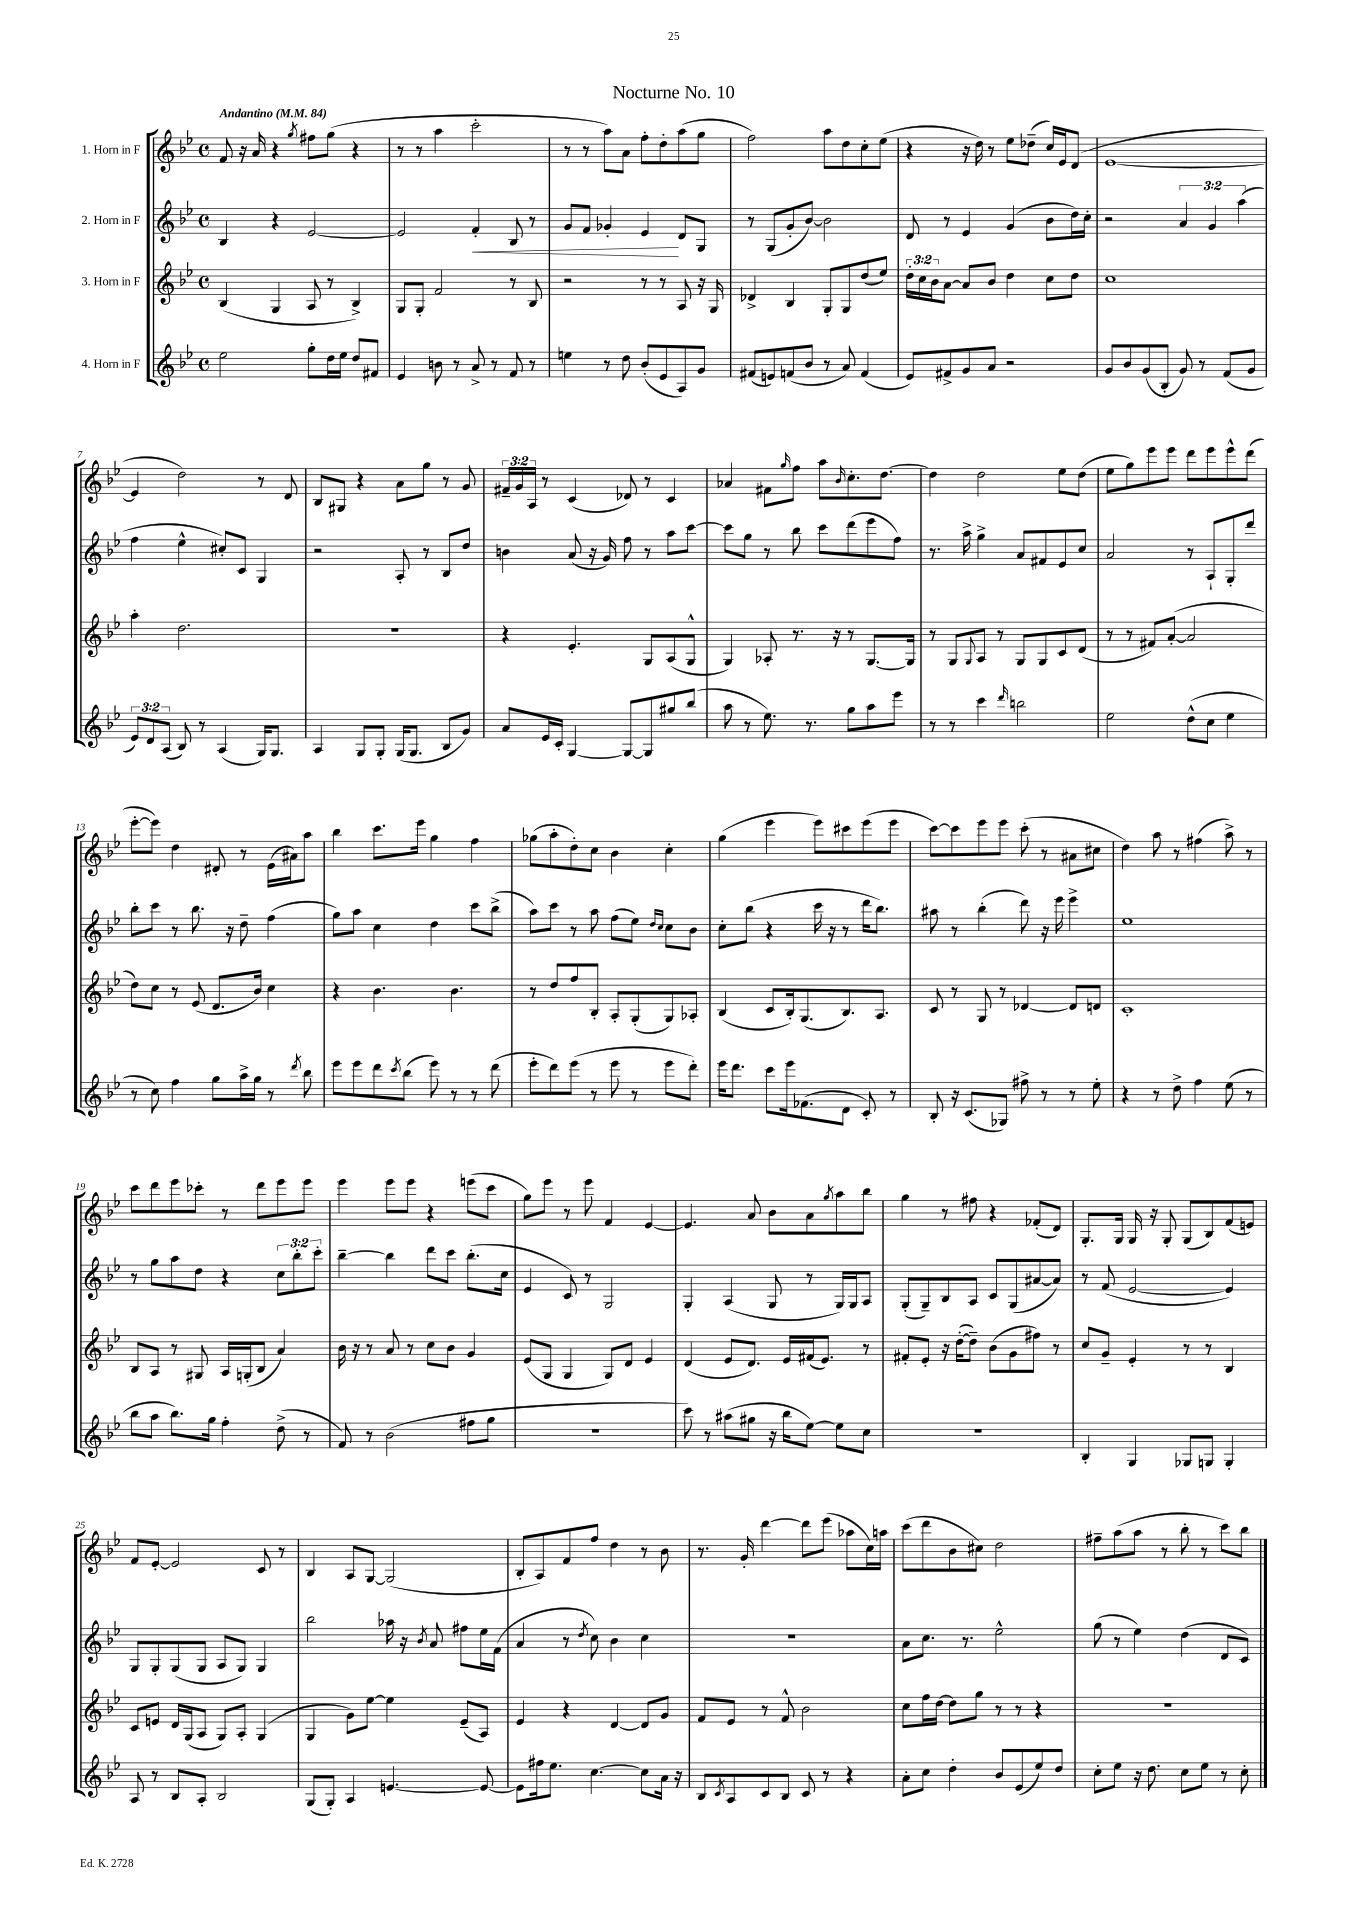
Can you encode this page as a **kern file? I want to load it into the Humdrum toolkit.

**kern	**kern	**kern	**kern
*staff4	*staff3	*staff2	*staff1
*clefG2	*clefG2	*clefG2	*clefG2
*k[b-e-]	*k[b-e-]	*k[b-e-]	*k[b-e-]
*M4/4	*M4/4	*M4/4	*M4/4
*met(c)	*met(c)	*met(c)	*met(c)
*MM84	*MM84	*MM84	*MM84
2ee-	(4B-	4B-	8f
.	.	.	16r
.	.	.	16a
.	4G	4r	4r
.	.	.	8qgg
8gg'	8A	[2e-	8ff#
16dd	8r	.	(8gg
16ee-	.	.	.
8dd	4B-^)	.	4r
8f#	.	.	.
=	=	=	=
4e-	8G	2e-]	8r
.	8G'	.	8r
8b	2f	.	4aa
8r	.	.	.
8a^	.	4f'	2ccc'
8r	.	.	.
8f	8r	8B-	.
8r	8B-	8r	.
=	=	=	=
4ee	2r	8g	8r
.	.	8f	8r
8r	.	4g-'	8aa)
8dd	.	.	8a
(8b-'	8r	4e-	8ff'
8e-	8r	.	8dd'
8A)	8A	8d	(8aa
8g	16r	8G	8gg
.	16G	.	.
=	=	=	=
(8f#	4d-^	8r	2ff)
8e)	.	(8G	.
(8f	4B-	8g'	.
8b-	.	[8b-)	.
8r	8G'	2b-]	8aa
8a)	8G	.	8dd
(4f	(8dd	.	8cc'
.	8ee-)	.	(8ee-
=	=	=	=
8e-)	24dd'	8d	4r
.	24cc	.	.
.	24b-	.	.
8f#^	[8a	8r	.
8g	8a]	4e-	16r
.	.	.	16dd)
8a	8b-	.	8r
2r	4dd	(4g	8ee-
.	.	.	(8dd-~
.	8cc	8b-	16cc)
.	.	.	16e-
.	8dd	16dd)	(8d
.	.	16cc'	.
=	=	=	=
8g	1cc	2r	[1e-
8b-	.	.	.
(8g	.	.	.
8B-'	.	.	.
8g)	.	6a	.
8r	.	.	.
.	.	6g	.
(8f	.	.	.
.	.	(6aa	.
8g	.	.	.
=	=	=	=
12e-)	4aa'	4ff	4e-]
12d	.	.	.
(12A	.	.	.
8B-)	2.dd	4ee-^^	2dd)
8r	.	.	.
(4A	.	8cc#')	.
.	.	8c	.
16G)	.	4G	8r
8.G	.	.	.
.	.	.	8d
=	=	=	=
4A	1r	2r	8B-
.	.	.	8G#
8G	.	.	4r
8G'	.	.	.
(16G	.	8A'	8a
8.G	.	.	.
.	.	8r	8gg
8B-	.	8B-	8r
8g)	.	8dd	8g
=	=	=	=
8a	4r	4b	24f#~
.	.	.	24g
.	.	.	24A
16e-	.	.	8r
16c'	.	.	.
[4G	4.e-'	(8a	(4c
.	.	16r	.
.	.	16g)	.
8G_	.	8ff	8d-)
8G]	8G	8r	8r
8gg#	(8A	8aa	4c
(8bb-	8G^^	[8ccc	.
=	=	=	=
8aa	4G)	8ccc]	4a-
8r	.	8gg	.
8.ee-)	8A-'	8r	8f#
.	.	.	16qqgg
.	8.r	8bb-	8ff
8.r	.	.	.
.	.	8ccc	8aa
.	16r	.	.
.	.	.	16qqb-
8gg	8r	(8ddd	8.cc'
8aa	[8.G	8eee-	.
.	.	.	[8.dd
8eee-	.	8ff)	.
.	16G]	.	.
=	=	=	=
8r	8r	8.r	4dd]
8r	8G	.	.
.	.	16aa^	.
.	8qqG	.	.
4ccc	8A	4gg^	2dd
.	8r	.	.
16qqddd	.	.	.
2bb	8G	8a	.
.	8G	8f#	.
.	8c	8e-	8ee-
.	(8d	8cc	(8dd
=	=	=	=
2ee-	8r	2a	8ee-
.	8r	.	8gg)
.	8f#)	.	8eee-
.	([8a'	.	8eee-
(8dd^^	2a]	8r	8ddd
8cc	.	8A`	8eee-
4ee-	.	8G'	8eee-^^
.	.	8ddd	(8ddd
=	=	=	=
8r	8dd)	8bb-'	[8eee-'
8cc)	8cc	8ccc	8eee-])
4ff	8r	8r	4dd
.	(8e-	8.bb-	.
8gg	8.d	.	8d#'
.	.	16r	.
16aa^	.	8dd~	8r
16gg	16b-)	.	.
8r	4cc	(4ff	(16e-
.	.	.	16a#)
8qddd	.	.	.
8bb-	.	.	8aa
=	=	=	=
8eee-	4r	8gg)	4bb-
8eee-	.	8aa	.
8ddd	4.b-	4cc	8.ccc
8qccc	.	.	.
(8bb-	.	.	.
.	.	.	16eee-
8eee-)	.	4dd	4gg
8r	4.b-	.	.
8r	.	8ccc	4ff
(8ddd	.	(8bb-^	.
=	=	=	=
8eee-'	8r	8aa)	(8gg-
8ddd)	8dd	8ccc	8aa'
(8eee-	8ff	8r	8dd')
8r	8B-'	8aa	8cc
8eee-	8A'	(8ff	4b-
8r	(8G'	8ee-)	.
.	.	16qqdd	.
.	.	16qqcc	.
8eee-	8G)	8cc	4cc'
8ddd')	8A-'	8b-	.
=	=	=	=
16eee-	(4B-	8cc'	(4gg
8.ddd	.	.	.
.	.	(8bb-	.
8ccc	8c	4r	4eee-
16eee-	16B-')	.	.
(8.f-	(8.G	.	.
.	.	16ccc	8eee-)
.	.	16r	.
8d	8.B-)	8r	8ccc#
8c')	.	16ddd	(8eee-
.	8.A	8.bb-)	.
8r	.	.	8eee-
=	=	=	=
8B-'	8c	8aa#	[8ccc)
16r	8r	8r	8ccc]
(8.c	.	.	.
.	8G	(4bb-'	8eee-
8G-)	8r	.	8eee-
8ff#^	[4d-	8ddd)	(8ccc'
8r	.	16r	8r
.	.	16eee-	.
8r	8d-]	4eee-^	8a#
8ee-'	8d	.	8cc#
=	=	=	=
4r	1c'	1ee-	4dd)
8r	.	.	8aa
8dd^	.	.	8r
4ff	.	.	(4ff#
(8ee-	.	.	8aa^)
8r	.	.	8r
=	=	=	=
8bb-	8B-	8r	8ccc
8aa	8A	8gg	8ddd
8.bb-)	8r	8aa	8eee-
.	8G#	8dd	8ccc-'
16gg	.	.	.
4ff'	16A	4r	8r
.	(16G'	.	.
.	8B-	.	8ddd
(8dd^	4a)	12cc	8eee-
.	.	12bb-'	.
8r	.	.	8eee-
.	.	12ccc'	.
=	=	=	=
8f)	16b-	[4bb-~	4eee-
.	16r	.	.
8r	8r	.	.
(2b-	8a	4bb-]	8eee-
.	8r	.	8eee-
.	8cc	8ddd	4r
.	8b-	8ccc	.
8ff#	4g	(8.bb-'	(8eee
8gg	.	.	8ccc
.	.	16cc	.
=	=	=	=
1r	(8e-	4e-	8gg)
.	8G	.	8eee-
.	4G	8c)	8r
.	.	8r	8eee-
.	8G)	2G	4f
.	8d	.	.
.	4e-	.	[4e-
=	=	=	=
8ccc)	(4d	4G'	4.e-]
8r	.	.	.
(8aa#	8e-	(4A	.
8gg#	8.d)	.	8a
16r	.	8G	8b-
16bb-	16e-	.	.
[8ee-)	(16f#	8r	8a
.	8.e-)	.	.
.	.	.	8qgg
8ee-]	.	16G)	8aa
.	.	16G	.
8cc	8r	8A	8bb-
=	=	=	=
1r	8f#'	(8G'	4gg
.	8e-'	8G~)	.
.	16r	8B-	8r
.	([16dd'	.	.
.	8dd~])	8A	8ff#
.	(8b-	8c	4r
.	8g	(8G	.
.	8ff#)	[8a#	(8f-'
.	8r	8a#])	8d)
=	=	=	=
4B-'	8cc	8r	8.G'
.	8g~	(8f	.
.	.	.	16G
4G	4e-'	[2e-	16G
.	.	.	16r
.	.	.	8G'
8G-	8r	.	(8G
8G	8r	.	8B-)
4G'	4B-	4e-])	(8f
.	.	.	8e)
=	=	=	=
8A	8c	8G	8f
8r	8e	8G'	[8e-'
8B-	16d	(8G	2e-]
.	(16G	.	.
8A'	8A	8G	.
2B-	8G)	8A	.
.	8A'	8G)	.
.	(4G	4G	8c
.	.	.	8r
=	=	=	=
(8G	4G	2bb-	4B-
8G')	.	.	.
4A	8g)	.	8A
.	[8ee-	.	[8G
[4.e	4ee-]	16aa-	(2G]
.	.	16r	.
.	.	8qb-	.
.	.	8a	.
.	(8e-~	8ff#	.
8e_	8A)	16ee-	.
.	.	(16f	.
=	=	=	=
8e]	4e-	4a	8B-'
16ff#	.	.	8A)
8.ee-	.	.	.
.	4r	8r	8f
.	.	8qdd	.
[4.cc	.	8cc)	8ff
.	[4d	4b-	4dd
8cc]	8d]	4cc	8r
16a	8g	.	8b-
16r	.	.	.
=	=	=	=
8B-	8f	1r	8.r
8qc	.	.	.
8A	8e-	.	.
.	.	.	16g'
8c	8r	.	[4ddd
8B-	8f^^	.	.
8c	2b-	.	8ddd]
8r	.	.	(8eee-
4r	.	.	8aa-
.	.	.	16cc)
.	.	.	16aa
=	=	=	=
8a'	8cc	8a	(8ccc
8cc	16ff	8.cc	8ddd
.	[16dd	.	.
4dd'	8dd]	.	8b-
.	.	8.r	.
.	8gg	.	8cc#)
8b-	8r	2ee-^^	2dd
(8e-	8r	.	.
8ee-)	4r	.	.
8dd	.	.	.
=	=	=	=
8cc'	1r	(8gg	8ff#~
8ee-	.	8r	(8aa
16r	.	4ee-)	8aa
8.dd	.	.	.
.	.	.	8r
8cc	.	(4dd	8bb-'
8ee-	.	.	8r
8r	.	8d	8ccc)
8cc'	.	8c)	8bb-
==	==	==	==
*-	*-	*-	*-
